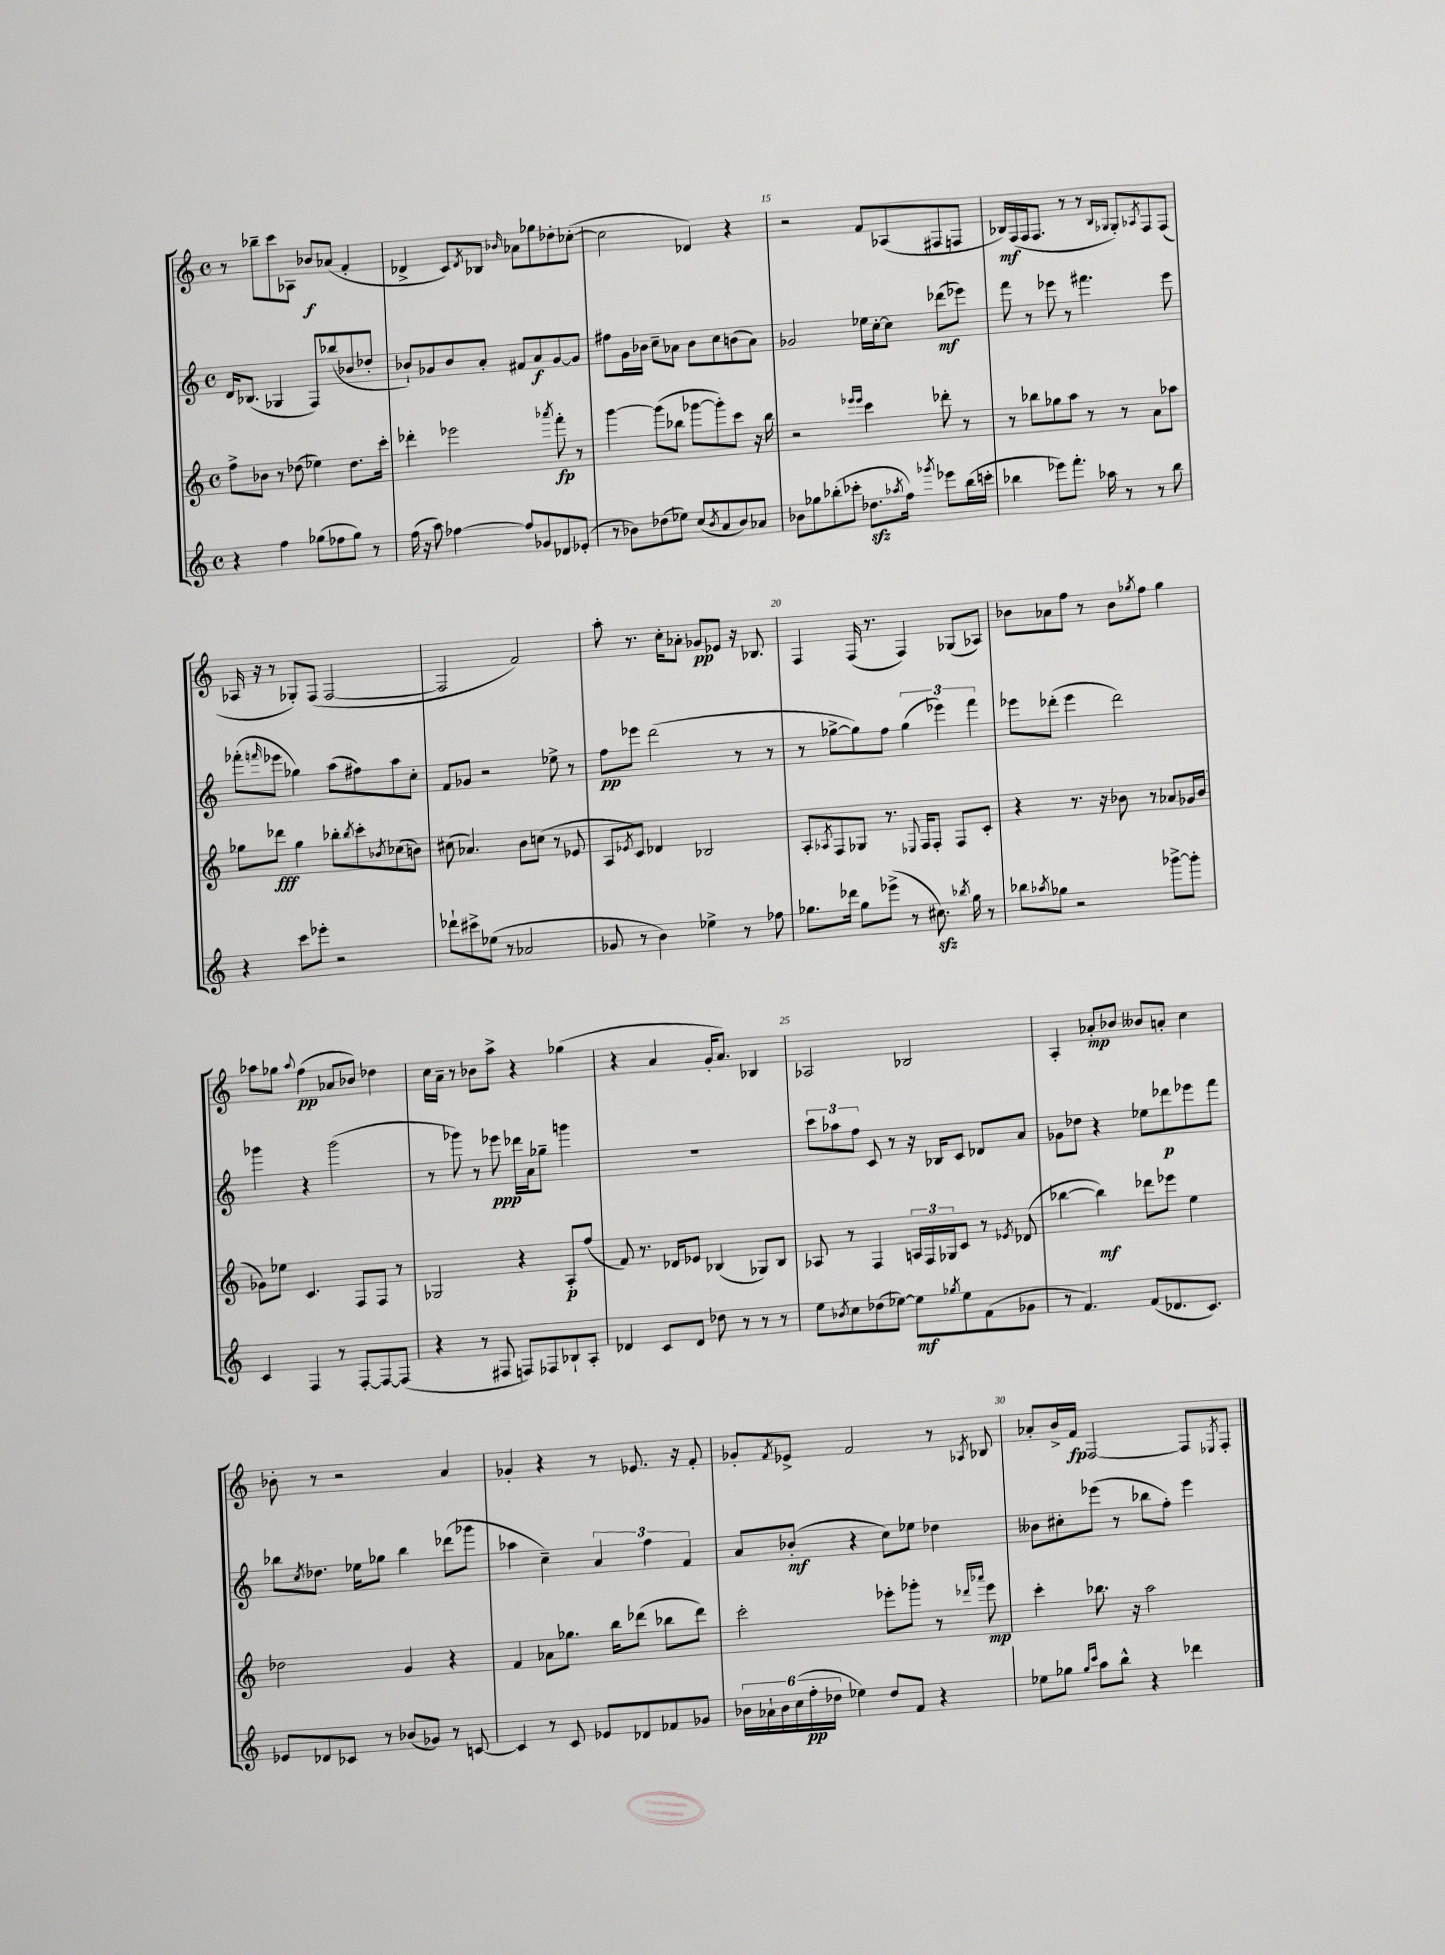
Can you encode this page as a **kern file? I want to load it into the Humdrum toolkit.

**kern	**dynam	**kern	**dynam	**kern	**dynam	**kern	**dynam
*part4	*part4	*part3	*part3	*part2	*part2	*part1	*part1
*staff4	*staff4	*staff3	*staff3	*staff2	*staff2	*staff1	*staff1
*clefG2	*	*clefG2	*	*clefG2	*	*clefG2	*
*k[]	*	*k[]	*	*k[]	*	*k[]	*
*M4/4	*	*M4/4	*	*M4/4	*	*M4/4	*
*met(c)	*	*met(c)	*	*met(c)	*	*met(c)	*
=12	=12	=12	=12	=12	=12	=12	=12
4r	.	8ff^\L	.	16d/KL	.	8r	.
.	.	.	.	(8.B-X/J	.	.	.
.	.	8b-X\J	.	.	.	8bb-X~\L	.
4ff\	.	8r	.	4G-X/	.	8ccc\	.
.	.	(8dd-X\	.	.	.	8A-X\J	.
(8gg-X\L	.	4ee-X\)	.	8F/L)	.	8b-X/L	f
8ff-X\	.	.	.	(8bb-X/	.	(8a-X/J	.
8gg-\J)	.	8.dd-\L	.	8b-X/	.	4f'/	.
8r	.	.	.	8dd-X'/J	.	.	.
.	.	16ccc'\Jk	.	.	.	.	.
=13	=13	=13	=13	=13	=13	=13	=13
(16ff\	.	4ddd-X'\	.	8b-X`/L)	.	4d-X^/	.
16r	.	.	.	.	.	.	.
8aa\)	.	.	.	8g-X/	.	.	.
[4ff-X\	.	2eee-X\	.	8b-/	.	8c/L)	.
.	.	.	.	.	.	8qd-/	.
.	.	.	.	8a'/J	.	8B-X/J	.
.	.	.	.	.	.	16qqb-X/	.
8ff-/L]	.	.	.	8f#X/L	.	8a-X\L	.
8g-X/	.	.	.	8a/	f	8gg-X\	.
.	.	8qaaa-X/	.	.	.	.	.
8d-X/	.	8fff'\	fp	[8g-/	.	8dd-X'\	.
(8e-X'/J	.	8r	.	8g-/J]	.	([8cc-X'\J	.
=14	=14	=14	=14	=14	=14	=14	=14
8r	.	[4ggg\	.	8ff#X\L	.	2cc-\]	.
8b-X\L)	.	.	.	16g\L	.	.	.
.	.	.	.	16b-X\JJ	.	.	.
(8dd-X\	.	(8ggg\L]	.	8cc~\L	.	.	.
8ee-X\J)	.	8bb-X\J	.	8a-X\J	.	.	.
(8cc/L	.	[8ggg-X\L	.	8b-\L	.	4d-X/)	.
8qb-/	.	.	.	.	.	.	.
8a/	.	8ggg-'\])	.	8cc\	.	.	.
8b-/)	.	8ccc\J	.	(8bn\	.	4r	.
8a-X/J	.	16r	.	8a-\J)	.	.	.
.	.	16bb-\	.	.	.	.	.
=15	=15	=15	=15	=15	=15	=15	=15
8b-X\L	.	2r	.	2g-X/	.	2r	.
8gg-X\	.	.	.	.	.	.	.
(8bb-X'\	.	.	.	.	.	.	.
8ccc-X'\J	.	.	.	.	.	.	.
.	.	16qqeee-X/LL	.	.	.	.	.
.	.	16qqeee-/JJ	.	.	.	.	.
8.dd-Xzz\L	.	4ccc\	.	16ee-X\LL	.	8f/L	.
.	.	.	.	[16cc'\J	.	.	.
.	.	.	.	8cc\J]	.	(8A-X/	.
8qaa-X/	.	.	.	.	.	.	.
16ff\Jk)	.	.	.	.	.	.	.
8qggg-X/	.	.	.	.	.	.	.
8eee-X\L	.	8ddd-X'\	.	(8ddd-X\L	mf	8F#X/	.
(16bb-\L	.	8r	.	8eee-X\J)	.	8Fn/J	.
16cccn'\JJ	.	.	.	.	.	.	.
=16	=16	=16	=16	=16	=16	=16	=16
4bb-X\	.	8r	.	8fff\	.	16B-X/LL)	mf
.	.	.	.	.	.	(16F/	.
.	.	8bb-X\L	.	8r	.	16F/J	.
.	.	.	.	.	.	8.F/J	.
8eee-X\L)	.	8gg-X\	.	8eee-X\	.	.	.
8.fff'\J	.	8aa\J	.	8r	.	8r	.
.	.	8r	.	4.fff#X\	.	8r	.
16aa-X\	.	.	.	.	.	.	.
.	.	.	.	.	.	16qqB-/LL	.
.	.	.	.	.	.	16qqG-X/JJ	.
8r	.	8r	.	.	.	8G-'/L)	.
.	.	.	.	.	.	8qA-X/	.
8r	.	8a\L	.	.	.	8F/	.
8bb-\	.	8aa-X\J	.	8eee-\	.	(8F/J	.
!!LO:LB:g=z
=17	=17	=17	=17	=17	=17	=17	=17
4r	.	8gg-X\L	.	(8fff-X'\L	.	16A-X/	.
.	.	.	.	.	.	16r	.
.	.	.	.	16qqfffn/	.	.	.
.	.	8ddd-X\J	fff	8eee-X\J	.	8r	.
8ccc\L	.	4gg-\	.	4gg-X\)	.	8G-X'/L)	.
8eee-X'\J	.	.	.	.	.	(8F/J	.
2r	.	8bb-X'\L	.	(8aa\L	.	[2F/	.
.	.	8qbb-/	.	.	.	.	.
.	.	8ccc'\	.	8ff#X\)	.	.	.
.	.	8qb-X/	.	.	.	.	.
.	.	(8cc-X\	.	8aa\	.	.	.
.	.	8bn\J)	.	8cc'\J	.	.	.
=18	=18	=18	=18	=18	=18	=18	=18
8ddd-X`\L	.	(8cc#X\	.	8f/L	.	2F/]	.
8ccc#X^\	.	4.a-X/)	.	8g-X/J	.	.	.
(8ee-X\J	.	.	.	2r	.	.	.
8r	.	.	.	.	.	.	.
2a-X/	.	8b\L	.	.	.	2f/)	.
.	.	(8ccn\J	.	.	.	.	.
.	.	8r	.	8ee-X^\	.	.	.
.	.	8e-X/	.	8r	.	.	.
=19	=19	=19	=19	=19	=19	=19	=19
8g-X/	.	8A/L	.	8ff\L	pp	8aa'\	.
.	.	8qe-X/	.	.	.	.	.
8r	.	8c/J)	.	8eee-X\J	.	8.r	.
4b\)	.	4d-X/	.	(2ddd\	.	.	.
.	.	.	.	.	.	16cc'\KL	.
.	.	.	.	.	.	8a-X'\J	.
4ee-X^\	.	2B-X/	.	.	.	8g-X/L	pp
.	.	.	.	.	.	8e-X/J	.
8r	.	.	.	8r	.	16r	.
.	.	.	.	.	.	8.B-X/	.
8ff-X\	.	.	.	8r	.	.	.
=20	=20	=20	=20	=20	=20	=20	=20
8.gg-X\L	.	8A'/L	.	8r	.	4F/	.
.	.	8qA-X/	.	.	.	.	.
.	.	8F/	.	[8gg-X^\L	.	.	.
16ddd-X\Jk	.	.	.	.	.	.	.
8gg-\L	.	8G-X/J	.	8gg-\])	.	(16F/	.
.	.	.	.	.	.	8.r	.
(8eee-X^\J	.	8.r	.	8ff\J	.	.	.
8r	.	.	.	(6gg-\	.	4F/)	.
.	.	8qqE-X/	.	.	.	.	.
.	.	16F/KL	.	.	.	.	.
8.cc#Xzz\)	.	8F'/J	.	.	.	.	.
.	.	.	.	6eee-X\)	.	.	.
.	.	8F/L	.	.	.	(8G-X/L	.
8qbb-X/	.	.	.	.	.	.	.
16gg-\	.	.	.	.	.	.	.
.	.	.	.	6fff\	.	.	.
8r	.	8c'/J	.	.	.	8A-X/J)	.
=21	=21	=21	=21	=21	=21	=21	=21
8bb-X\L	.	4r	.	8eee-X\L	.	8b-X\L	.
8qaa-X/	.	.	.	.	.	.	.
8gg-X\J	.	.	.	(8ddd-X'\J	.	8a-X\	.
2r	.	8.r	.	4eee-\	.	8ff\J	.
.	.	.	.	.	.	8r	.
.	.	16r	.	.	.	.	.
.	.	8b-X\	.	2ddd-\)	.	8b-\L	.
.	.	.	.	.	.	8qgg-X/	.
.	.	8r	.	.	.	8ff\J	.
[8ggg-X^\L	.	8a-X/L	.	.	.	4gg-\	.
8ggg-'\J]	.	16g-X/L	.	.	.	.	.
.	.	(16b-/JJ	.	.	.	.	.
!!LO:LB:g=z
=22	=22	=22	=22	=22	=22	=22	=22
4c/	.	8g-X\L)	.	4ggg-X\	.	8aa-X\L	.
.	.	8ee-X\J	.	.	.	8gg-X\J	.
.	.	.	.	.	.	8qqaa-/	.
4F/	.	4.c/	.	4r	.	(4ff\	pp
8r	.	.	.	(2ggg-\	.	8a-X/L	.
[8F'/L	.	8F/L	.	.	.	8b-X/J)	.
8F/_	.	8F/J	.	.	.	4dd-X\	.
(8F/J]	.	8r	.	.	.	.	.
=23	=23	=23	=23	=23	=23	=23	=23
4r	.	2G-X/	.	8r	.	16cc\LL	.
.	.	.	.	.	.	16a~\JJ	.
.	.	.	.	8ggg-X\)	.	8r	.
8r	.	.	.	8r	.	8b-X\L	.
8F#X/	.	.	.	8eee-X\	ppp	8aa^\J	.
8Fn/L)	.	4r	.	16ddd-X\LL	.	4r	.
.	.	.	.	16a\J	.	.	.
8F-X/	.	.	.	8gg-X~\J	.	.	.
8B-X`/	.	8A'/L	p	4gggn\	.	(4gg-X\	.
8A'/J	.	(8ff/J	.	.	.	.	.
=24	=24	=24	=24	=24	=24	=24	=24
4d-X/	.	8f/)	.	1r	.	4r	.
.	.	8.r	.	.	.	.	.
8c/L	.	.	.	.	.	4a/	.
.	.	16d-X/KL	.	.	.	.	.
8d-/J	.	8e-X/J	.	.	.	.	.
8dd-X\	.	(4B-X/	.	.	.	16g'/KL	.
.	.	.	.	.	.	8.a/J)	.
8r	.	.	.	.	.	.	.
8r	.	8G-X/L)	.	.	.	4B-X/	.
8r	.	8B-/J	.	.	.	.	.
=25	=25	=25	=25	=25	=25	=25	=25
8ee\L	.	8A-X/	.	12ccc\L	.	2A-X/	.
.	.	.	.	12aa-X\	.	.	.
8qb-X/	.	.	.	.	.	.	.
8cc\	.	8r	.	.	.	.	.
.	.	.	.	12ff\J	.	.	.
(8dd-X\	.	4F/	.	8c/	.	.	.
[8ee-X\J)	.	.	.	8r	.	.	.
8ee-\L]	mf	24An/LL	.	16r	.	2B-X/	.
.	.	24F/	.	.	.	.	.
.	.	.	.	16B-X/KL	.	.	.
.	.	24G-X/J	.	.	.	.	.
8qgg-X/	.	.	.	.	.	.	.
8ee-\	.	8c/J	.	8c/J	.	.	.
(8f\	.	8r	.	8d-X/L	.	.	.
.	.	8qe-X/	.	.	.	.	.
8g-X\J	.	(8d-X/	.	8a/J	.	.	.
=26	=26	=26	=26	=26	=26	=26	=26
8r	.	[4bb-X\	.	8g-X\L	.	4A'/	.
4.f/)	.	.	.	8dd-X\J	.	.	.
.	.	4bb-\])	mf	4r	.	8a-X'/L	mp
.	.	.	.	.	.	8b-X/J	.
(8f/L	.	8ddd-X\L	.	8ee-X\L	.	8b--X/L	.
8.d-X/	.	8eee-X\J	.	8ddd-X\	p	8an'/J	.
.	.	4ee\	.	8eee-X\	.	4cc\	.
8.c/J)	.	.	.	.	.	.	.
.	.	.	.	8fff\J	.	.	.
!!LO:LB:g=z
=27	=27	=27	=27	=27	=27	=27	=27
8e-X/L	.	2dd-X\	.	8bb-X\L	.	8b-X'\	.
.	.	.	.	8qcc/	.	.	.
8d-X/	.	.	.	8.dd-X\J	.	8r	.
8c-X/J	.	.	.	.	.	2r	.
.	.	.	.	16ee-X\KL	.	.	.
8r	.	.	.	8gg-X\J	.	.	.
(8b-X/L	.	4g/	.	4bb-\	.	.	.
8g-X/J)	.	.	.	.	.	.	.
8r	.	4r	.	(8ddd-X\L	.	4a/	.
[8cn/	.	.	.	8ggg-X\J	.	.	.
=28	=28	=28	=28	=28	=28	=28	=28
4c/]	.	4f/	.	4aa-X\	.	4g-X'/	.
8r	.	8a-X\L	.	4cc~\)	.	4r	.
8c/	.	8.gg-X\J	.	.	.	.	.
8e-X/L	.	.	.	6a/	.	8r	.
.	.	16bb\KL	.	.	.	.	.
8d-X/	.	(8ddd-X\J	.	.	.	8.e-X/	.
.	.	.	.	6ff\	.	.	.
8f-X/	.	8bb-X\L	.	.	.	.	.
.	.	.	.	.	.	16r	.
.	.	.	.	6f/	.	.	.
8g-X/J	.	8ddd-\J)	.	.	.	8f'/	.
=29	=29	=29	=29	=29	=29	=29	=29
24b-X\LL	.	2ccc'\	.	8a/L	.	8g-X'/L	.
24a-X`\	.	.	.	.	.	.	.
24b-\	.	.	.	.	.	.	.
.	.	.	.	.	.	8qf/	.
(24cc\	.	.	.	(8b-X'/J	mf	8e-X^/J	.
24ff'\	pp	.	.	.	.	.	.
24dd-X\JJ	.	.	.	.	.	.	.
4ee-X\)	.	.	.	4r	.	2f/	.
8dd-/L	.	8eee-X'\L	.	8cc\L)	.	.	.
8f/J	.	8ggg-X'\J	.	8ee-X\J	.	.	.
4r	.	8r	.	4dd-X\	.	8r	.
.	.	16qqddd-X/LL	.	.	.	.	.
.	.	16qqaaa-X/JJ	.	.	.	8qA-X/	.
.	.	8eee-\	mp	.	.	8B-X/	.
=30	=30	=30	=30	=30	=30	=30	=30
8ee-X\L	.	4ccc'\	.	8b--X\L	.	8a-X'/L	.
8gg-X\J	.	.	.	8cc#X'\	.	16b^/L	.
.	.	.	.	.	.	16f/JJ	fp
16qqgg-/LL	.	.	.	.	.	.	.
16qqccc/JJ	.	.	.	.	.	.	.
8aa\L	.	8.bb-X\	.	(8eee-X\J	.	[2F/	.
8bb^^\J	.	.	.	8r	.	.	.
.	.	16r	.	.	.	.	.
4r	.	2aa\	.	8bb-X\L	.	.	.
.	.	.	.	8ff'\J)	.	.	.
4ddd-X\	.	.	.	4eee-\	.	8F/L]	.
.	.	.	.	.	.	8qE-X/	.
.	.	.	.	.	.	8F'/J	.
==	==	==	==	==	==	==	==
*-	*-	*-	*-	*-	*-	*-	*-
